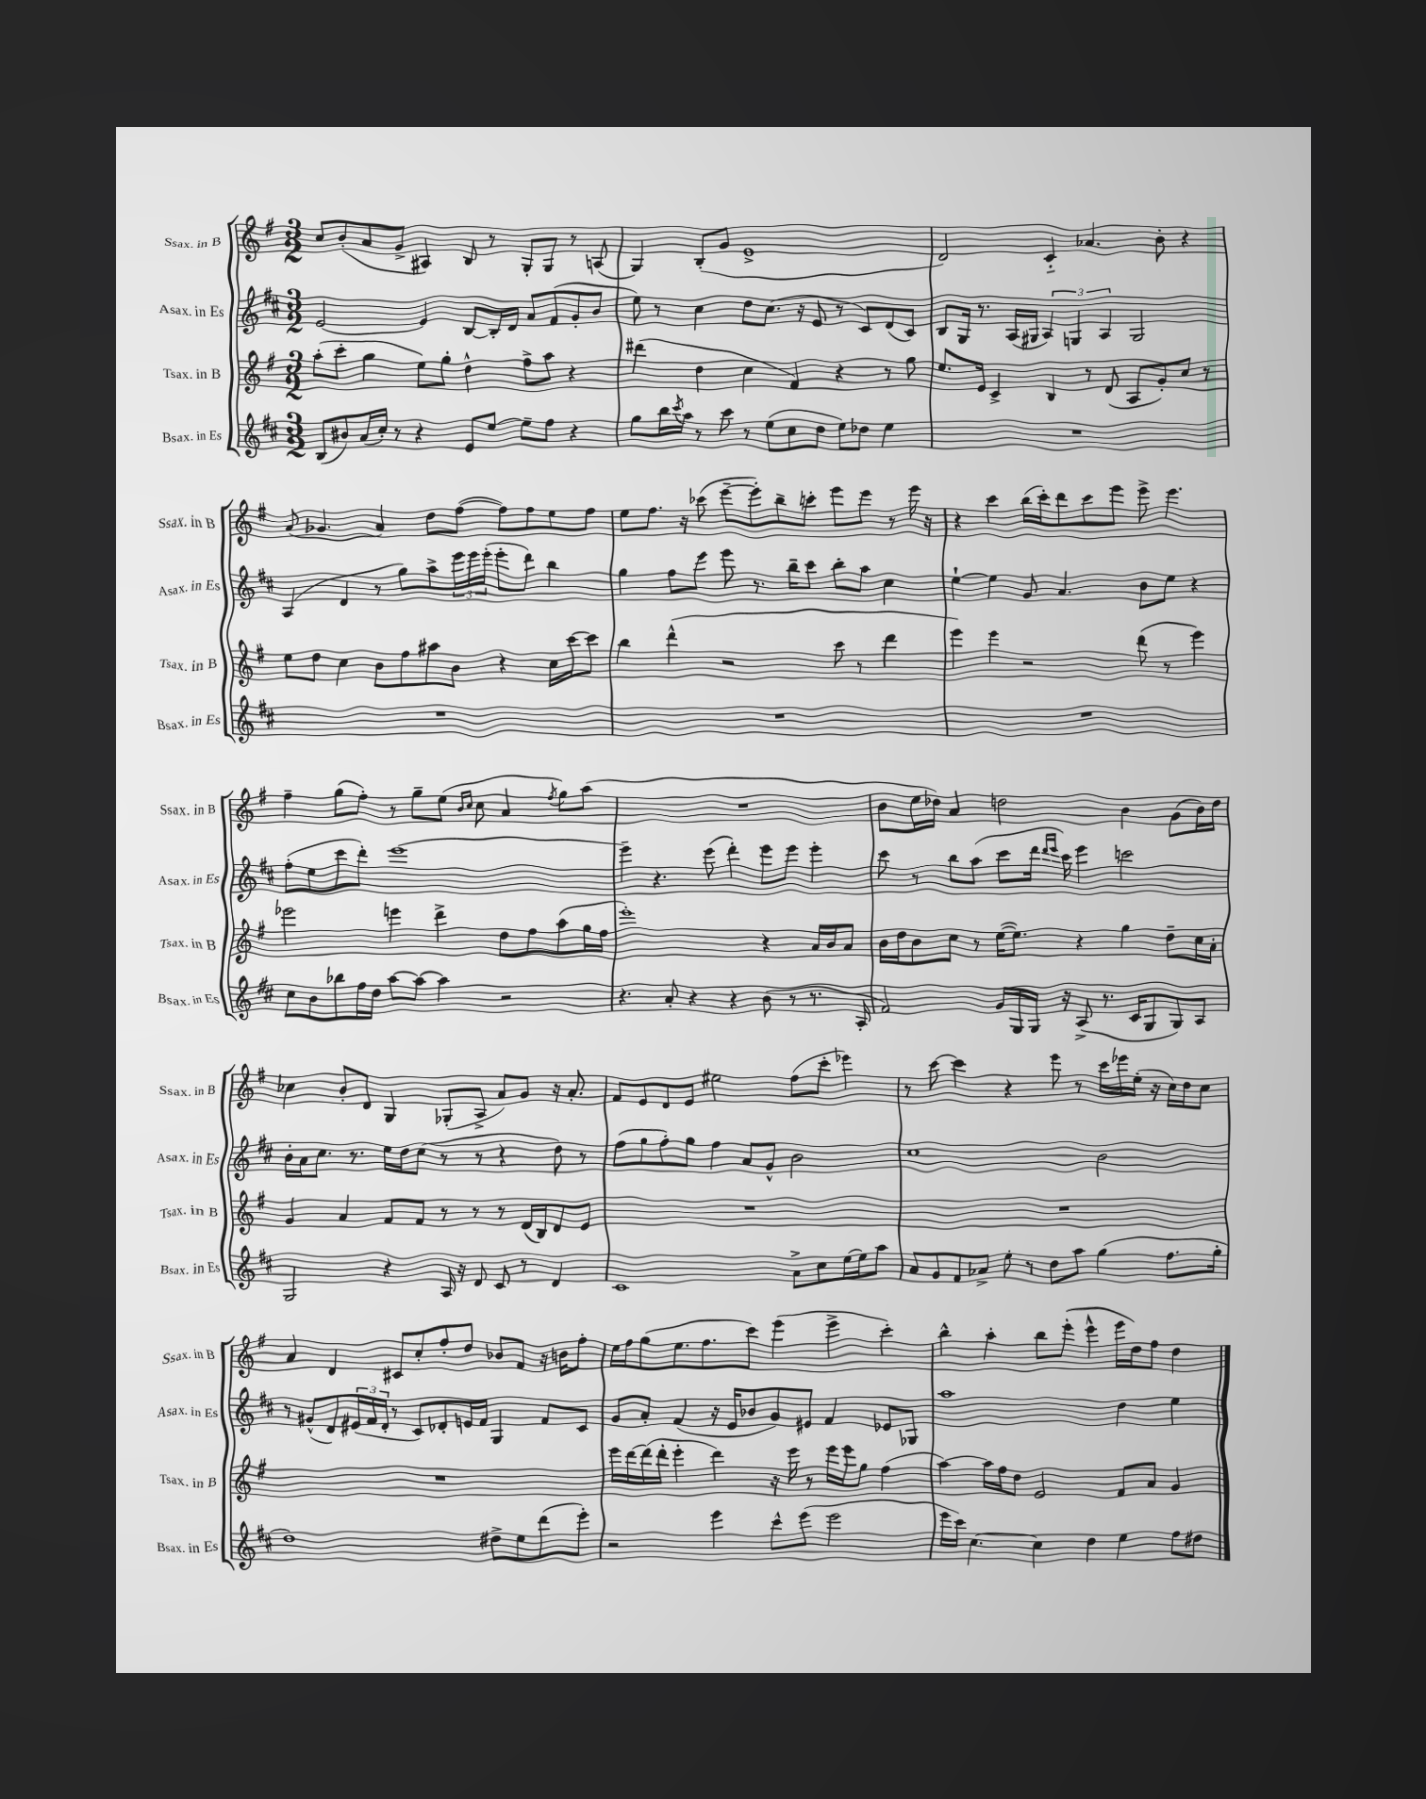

**kern	**kern	**kern	**kern
*staff4	*staff3	*staff2	*staff1
*clefG2	*clefG2	*clefG2	*clefG2
*k[f#c#]	*k[f#]	*k[f#c#]	*k[f#]
*M3/2	*M3/2	*M3/2	*M3/2
(8B	(8aa'	[2e	8cc
8b#)	8ccc'	.	(8b'
(16a	4gg	.	8a
16cc#')	.	.	.
8r	.	.	8g^
4r	8ee)	4e]	4A#)
.	8gg'	.	.
8e	4dd^^	[8B	8B
[8ee	.	16B']	8r
.	.	16d	.
8ee~]	8ff#^	8a	8G'
8ff#	8aa	(8f#	8G
4r	4r	8g'	8r
.	.	8b	(8A
=	=	=	=
8gg	(4ddd#	8ee)	4G)
16bb	.	8r	.
8qccc#	.	.	.
16aa	.	.	.
8r	4dd	4cc#	(8B'
8ccc#	.	.	8g
8r	4cc	8dd	1e^
(8ee	.	(8.cc#	.
8cc#	4f#)	.	.
.	.	16r	.
8dd	.	8e	.
8ee)	4r	8r	.
8dd-	.	8c#)	.
4ee	8r	(8d	.
.	8gg	8c#)	.
=	=	=	=
1.r	8.ee	8B	2d)
.	.	16G	.
.	16e	8.r	.
.	4c^	.	.
.	.	(16A	.
.	.	16G#	.
.	4B	6A)	4c'~
.	.	6G	.
.	8r	.	4.a-
.	.	6A	.
.	(8d	.	.
.	8A	2G	.
.	8g')	.	8b'
.	8cc	.	4r
.	8r	.	.
=	=	=	=
1.r	8ee	(4A	(8a
.	8dd	.	4.g-
.	4cc	4d	.
.	8b	8r	4a)
.	8ff#	8gg)	.
.	8aa#	8aa^	8dd
.	8b	24eee	([8ff#
.	.	24eee	.
.	.	(24eee'	.
.	4r	8eee'	8ff#])
.	.	8ddd)	8ff#
.	16cc	4bb	8ee
.	[16ccc	.	.
.	8ccc]	.	8ff#
=	=	=	=
1.r	4bb	4gg	8ee
.	.	.	8.ff#
.	(4ddd^^	8ff#	.
.	.	.	16r
.	.	8eee	(8ccc-
.	2r	8eee	[8eee~
.	.	8.r	8eee'])
.	.	.	8bb~
.	.	16bb~	.
.	.	8ccc#	8ccc'
.	8ccc	8bb'	8eee
.	8r	8aa	8eee
.	4ddd	4cc#	8r
.	.	.	16eee
.	.	.	16r
=	=	=	=
1.r	4eee)	[4ee`	4r
.	4eee	4ee]	4ccc
.	2r	8g	(16bb
.	.	.	16ccc')
.	.	4.a	8ddd
.	.	.	8ccc
.	.	.	8eee
.	(8ddd	8b	8eee^
.	8r	8ee	4.eee
.	4eee)	4r	.
=	=	=	=
8cc#	2eee-	(8ff#'	4ff#~
8b	.	8ee	.
8bb-	.	8ccc#	(8gg
16ff#	.	8ddd')	8ff#')
16dd	.	.	.
[8aa	4eee	[1eee	8r
8aa_	.	.	8gg~
4aa]	4ddd^	.	(8ee
.	.	.	16qqb
.	.	.	16qqcc
.	.	.	8cc
2r	8dd	.	4a
.	8ff#	.	.
.	.	.	8qff#
.	(8aa	.	8gg)
.	16gg	.	(8aa
.	16ff#	.	.
=	=	=	=
4.r	1eee')	4eee~]	1.r
.	.	4.r	.
8a'	.	.	.
4r	.	.	.
.	.	(8eee	.
4r	.	4ddd')	.
(8b	4r	8eee	.
8r	.	8eee	.
8.r	16a	4eee'	.
.	16b	.	.
.	8a	.	.
16A'	.	.	.
=	=	=	=
2f#)	16b	8ccc#	8b
.	16dd	.	.
.	8b	8r	16ee
.	.	.	16dd-)
.	8cc	8bb	4a
.	8r	(8aa	.
16g	([16ee	8ccc#	2dd
16G	8.ee])	.	.
16G	.	16ddd	.
.	.	16qqddd	.
.	.	16qqeee	.
16r	.	16ccc#)	.
(8A^	4r	4eee	.
8.r	.	.	.
.	4gg	2ccc	4b
16c#	.	.	.
8G	.	.	.
8G)	8dd~	.	(8g
8A	16cc	.	16b)
.	16a'	.	16dd
=	=	=	=
2G	4g	16b'	4cc-
.	.	16a	.
.	.	8.cc#	.
.	4a	.	8b'
.	.	8.r	.
.	.	.	8d
4r	8f#	16ee	4G
.	.	16dd	.
.	8f#	(8cc#	.
16A	8r	8r	(8G-'
16r	.	.	.
8d	8r	8r	8A^
8c#	8r	4r	8a)
8r	(16d	.	8g
.	16B)	.	.
4d	8d	8dd)	16r
.	.	.	8.a'
.	8e	8r	.
=	=	=	=
1c#	1.r	(8ff#	8f#
.	.	8gg	8e
.	.	8ff#')	8d
.	.	8gg	8e
.	.	4ff#	2ee#
.	.	8a	.
.	.	8g^^	.
8a^	.	2b	(8ff#
8cc#	.	.	8ccc'
[16ee	.	.	4eee-)
16ee]	.	.	.
8aa	.	.	.
=	=	=	=
8a	1.r	1cc#	8r
8g	.	.	[8ccc
8f#	.	.	4ccc]
8a-^	.	.	.
8ee'	.	.	4r
8r	.	.	.
8dd	.	.	8eee
8aa	.	.	8r
(4gg	.	2b	16ccc
.	.	.	16eee-
.	.	.	(16ee'
.	.	.	16r
8.ff#	.	.	16cc)
.	.	.	16dd
.	.	.	8cc
16gg'	.	.	.
=	=	=	=
1dd)	1.r	8r	4a
.	.	(8g#^^	.
.	.	8d)	4d
.	.	(24e#	.
.	.	24f#	.
.	.	24d'	.
.	.	8r	8c#
.	.	8c#)	8cc'
.	.	8d-'	8ff#'
.	.	16e	8dd
.	.	16f#	.
8dd#^	.	4G	8b-
8ee	.	.	8f#
(8ddd	.	8f#	16r
.	.	.	16b
8eee')	.	8c#	8ff#'
=	=	=	=
2r	16eee	8g	16ee
.	[16ddd	.	16ff#
.	(16ddd]	8a'	(8gg
.	16ddd'	.	.
.	4eee'	(4f#	8.ee
.	.	.	8.ff#
4eee	4ddd)	16r	.
.	.	16e	.
.	.	8b-	8ccc)
8ccc#^^	16r	8g)	(4eee
.	16eee	.	.
(8eee	8r	8e#	.
2eee	16eee	4f#	4eee^
.	16eee	.	.
.	8gg	.	.
.	(4ff#	8e-	4ccc')
.	.	8G-	.
=	=	=	=
16eee	[4aa)	1aa	4bb^^
16ccc#)	.	.	.
[4.cc#	.	.	.
.	16aa]	.	4aa'
.	16ff#	.	.
.	8dd	.	.
4cc#]	2e	.	8bb
.	.	.	(8eee'
4dd	.	.	4eee^^
4ee	8f#	4dd	16eee
.	.	.	16dd)
.	8a	.	8ff#
8ff#	4g	4ee	4dd
8dd#	.	.	.
==	==	==	==
*-	*-	*-	*-
